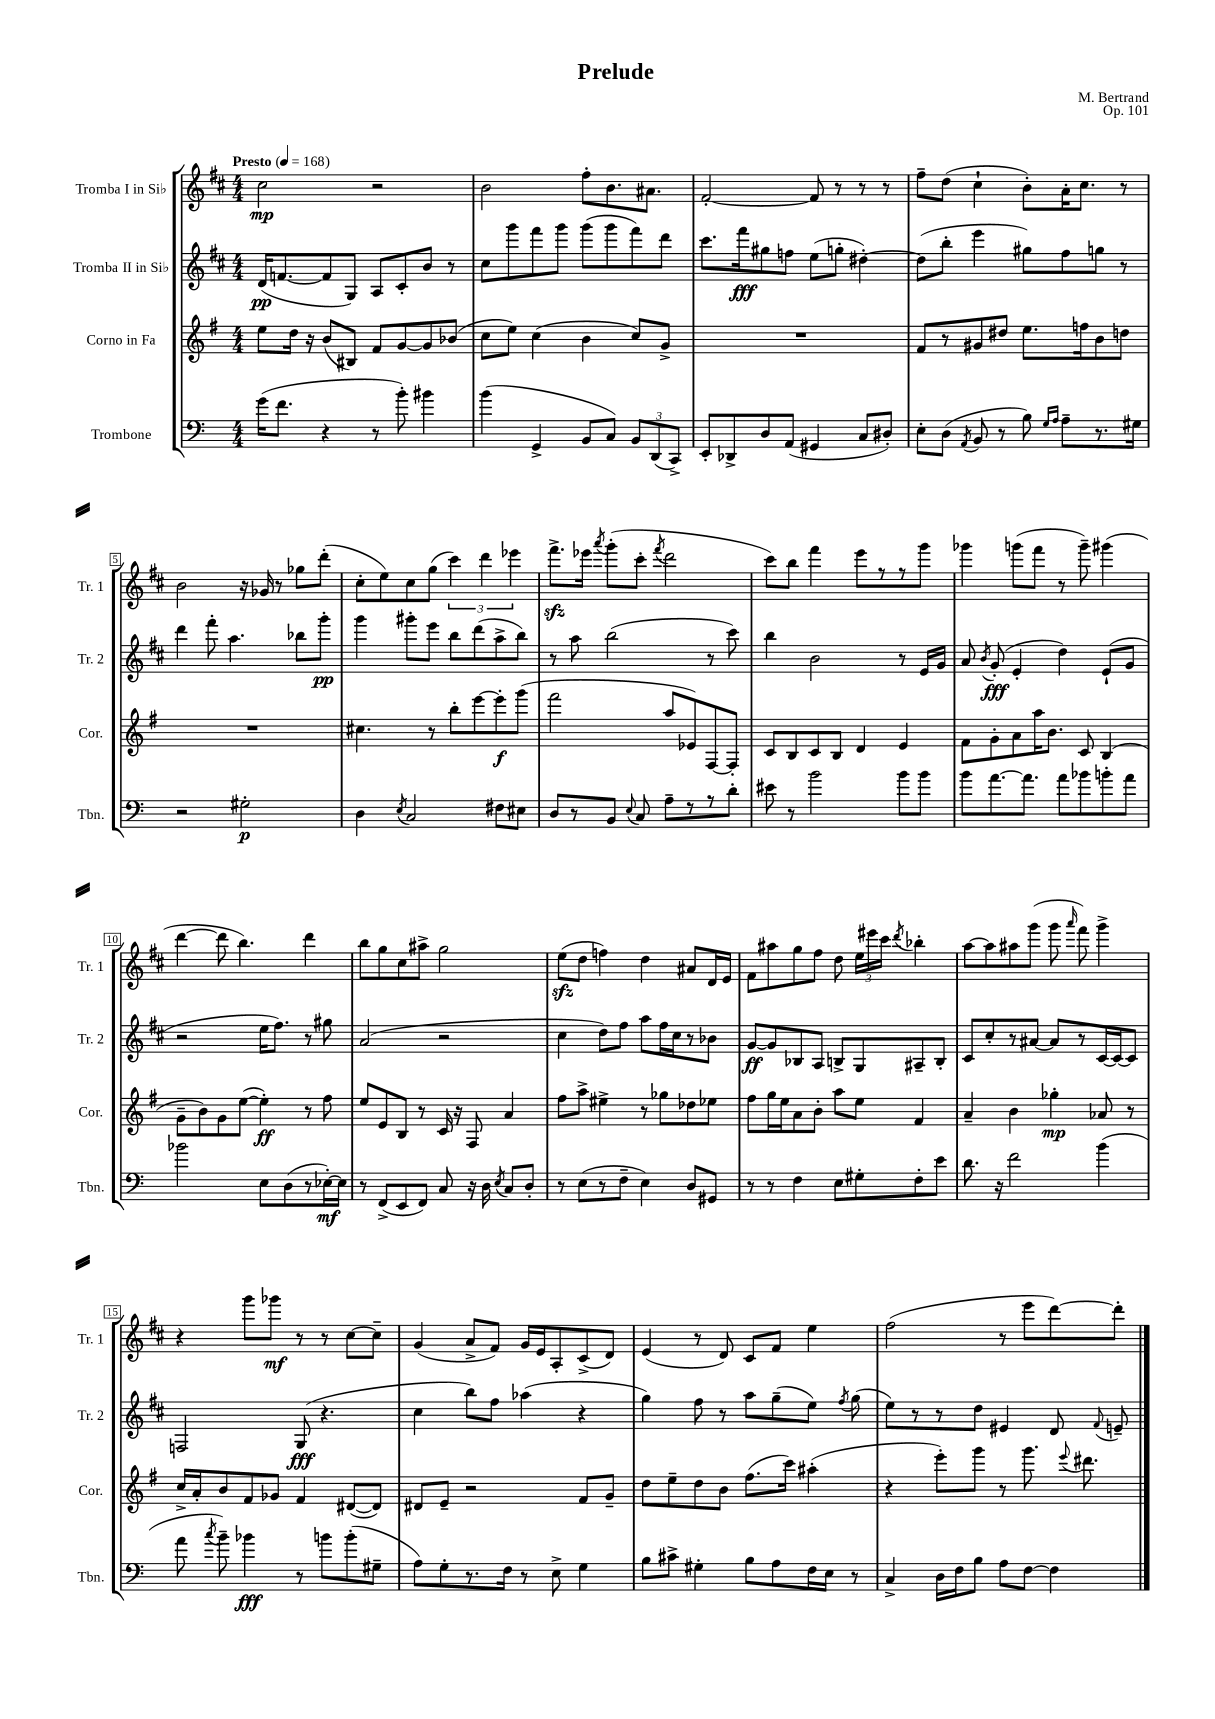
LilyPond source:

\header { title = "Prelude" composer = "M. Bertrand" opus = "Op. 101" }
<<
\new StaffGroup <<
\new Staff = "s0" \with { instrumentName = "Tromba I in Sib" shortInstrumentName = "Tr. 1" } {
    \clef treble \key d \major \numericTimeSignature \time 4/4 \tempo "Presto" 4 = 168
    \autoBeamOff cis''2\mp r2 |
    b'2 fis''8[-. b'8. ais'8.] |
    fis'2~-. fis'8 r8 r8 r8 |
    fis''8[-- d''8]( cis''4-! b'8[-.) a'16-. cis''8.] r8 |
    b'2 r16 ges'16 r8 ges''8[ d'''8]-.( |
    cis''8[-. e''8) cis''8 g''8]( \tuplet 3/2 { cis'''4) d'''4 ees'''4 } |
    fis'''8.[->\sfz ees'''16] \acciaccatura { a'''8 } g'''8[-.( cis'''8]-. \acciaccatura { fis'''8 } d'''2 |
    cis'''8[) b''8] fis'''4 e'''8[ r8 r8 g'''8] |
    ges'''4 g'''8[( fis'''8] r8 g'''8--) gis'''4( |
    d'''4~ d'''8 b''4.) d'''4 |
    b''8[ g''8 cis''8 ais''8]-> g''2 |
    e''8[\sfz( d''8] f''4) d''4 ais'8[ d'16 e'16] |
    fis'8[ ais''8 g''8 fis''8] d''8 \tuplet 3/2 { e''16[ eis'''16 cis'''16] } \acciaccatura { d'''8 } bes''4-. |
    a''8[~ a''8 ais''8 g'''8]( g'''8 \grace { a'''16 } fis'''8) g'''4-> |
    r4 g'''8[ ges'''8]\mf r8 r8 cis''8[~ cis''8]-- |
    g'4( a'8[-> fis'8]) g'16[ e'16 a8-. cis'8->( d'8]) |
    e'4( r8 d'8) cis'8[ fis'8] e''4 |
    fis''2( r8 e'''8[ d'''8~) d'''8]-. \bar "|." |
}
\new Staff = "s1" \with { instrumentName = "Tromba II in Sib" shortInstrumentName = "Tr. 2" } {
    \clef treble \key d \major \numericTimeSignature \time 4/4
    \autoBeamOff d'16[\pp( f'8.~ f'8 g8]) a8[ cis'8-. b'8] r8 |
    cis''8[ g'''8 fis'''8 g'''8] g'''8[( g'''8 fis'''8) d'''8] |
    cis'''8.[ fis'''16\fff gis''8 f''8] e''8[( g''8]-. dis''4~-.) |
    dis''8[( b''8]-. e'''4 gis''8[) fis''8 g''8] r8 |
    d'''4 fis'''8-. a''4. bes''8[ g'''8]-.\pp |
    g'''4 gis'''8[-. e'''8] b''8[ d'''8( a''8-> b''8]) |
    r8 a''8 b''2( r8 cis'''8) |
    b''4 b'2 r8 e'16[ g'16] |
    a'8 \acciaccatura { b'8 } g'8-.\fff( e'4-. d''4) e'8[-!( g'8] |
    r2 e''16[ fis''8.]) r8 gis''8 |
    a'2( r2 |
    cis''4 d''8[) fis''8] a''8[ fis''16 cis''16 r8 bes'8] |
    g'8[~\ff g'8 bes8 a8] b8[-> g8 ais8-- b8]-. |
    cis'8[ cis''8-. r8 ais'8]~ ais'8[ r8 cis'16~ cis'16~ cis'8] |
    f2 g8\fff( r4. |
    cis''4 b''8[) fis''8] aes''4( r4 |
    g''4) fis''8 r8 a''8[ g''8--( e''8]) \acciaccatura { fis''8 } g''8( |
    e''8[) r8 r8 d''8] eis'4 d'8 \appoggiatura { fis'8 } e'8-- \bar "|." |
}
\new Staff = "s2" \with { instrumentName = "Corno in Fa" shortInstrumentName = "Cor." } {
    \clef treble \key g \major \numericTimeSignature \time 4/4
    \autoBeamOff e''8[ d''16] r16 b'8[( bis8]) fis'8[ g'8~ g'8 bes'8]( |
    c''8[ e''8]) c''4( b'4 c''8[) g'8]-> |
    R1 |
    fis'8[ r8 gis'8 dis''8] e''8.[ f''16 b'8 d''8] |
    R1 |
    cis''4. r8 b''8[-. e'''8~ e'''8-.\f g'''8]( |
    fis'''2 a''8[ ees'8) fis8~ fis8]-. |
    c'8[ b8 c'8 b8] d'4 e'4 |
    fis'8[ g'8-. a'8 a''16 b'8.] c'8 b4( |
    g'8[-- b'8) g'8 e''8]~( e''4-.\ff) r8 fis''8 |
    e''8[ e'8 b8] r8 c'16 r16 fis8 a'4 |
    fis''8[ a''8]-> eis''4-> r8 ges''8[ des''8 ees''8] |
    fis''8[ g''16 e''16 a'8 b'8]-. a''8[ e''8] fis'4 |
    a'4-- b'4 ges''4-.\mp aes'8 r8 |
    c''16[-> a'16-. b'8 fis'8 ges'8] fis'4 dis'8[~( dis'8]) |
    dis'8[ e'8]-- r2 fis'8[ g'8]-- |
    d''8[ e''8-- d''8 b'8] fis''8.[( c'''16]) ais''4-.( |
    r4 e'''8[-.) g'''8] r8 g'''8. \appoggiatura { e'''8 } dis'''8. \bar "|." |
}
\new Staff = "s3" \with { instrumentName = "Trombone" shortInstrumentName = "Tbn." } {
    \clef bass \key c \major \numericTimeSignature \time 4/4
    \autoBeamOff g'16[( f'8.] r4 r8 b'8-.) bis'4 |
    b'4( g,4-> b,8[ c8]) \tuplet 3/2 { b,8[ d,8( c,8]->) } |
    e,8[-. des,8-> d8 a,8]( gis,4 c8[ dis8]-.) |
    e8[-. d8]( \acciaccatura { a,8 } b,8 r8 b8) \grace { g16[ a16] } a8[-- r8. gis16] |
    r2 gis2-.\p |
    d4 \acciaccatura { e8 } c2 fis8[ eis8] |
    d8[ r8 b,8] \appoggiatura { e8 } c8 a8[-- r8 r8 d'8]-. |
    eis'8 r8 b'2 b'8[ b'8] |
    b'8[ a'8.~ a'8.] a'8[ bes'8 b'8-. a'8] |
    bes'2 e8[ d8( r8 ees16~-.\mf) ees16] |
    r8 f,8[->( e,8 f,8]) c8 r16 d16 \acciaccatura { e8 } c8[ d8]-. |
    r8 e8[( r8 f8]-- e4) d8[ gis,8] |
    r8 r8 f4 e8[ gis8-. f8-. e'8] |
    d'8. r16 f'2 b'4( |
    a'8 \acciaccatura { c''8 } b'8--) bes'4\fff r8 b'8[ b'8-.( gis8]-- |
    a8[) g8-. r8. f16] r8 e8-> g4 |
    b8[ cis'8]-> gis4-. b8[ a8 f16 e16] r8 |
    c4-> d16[ f16 b8] a8[ f8]~ f4 \bar "|." |
}
>>
>>
\layout { \context { \Score \override BarNumber.stencil = #(make-stencil-boxer 0.1 0.3 ly:text-interface::print) } }
